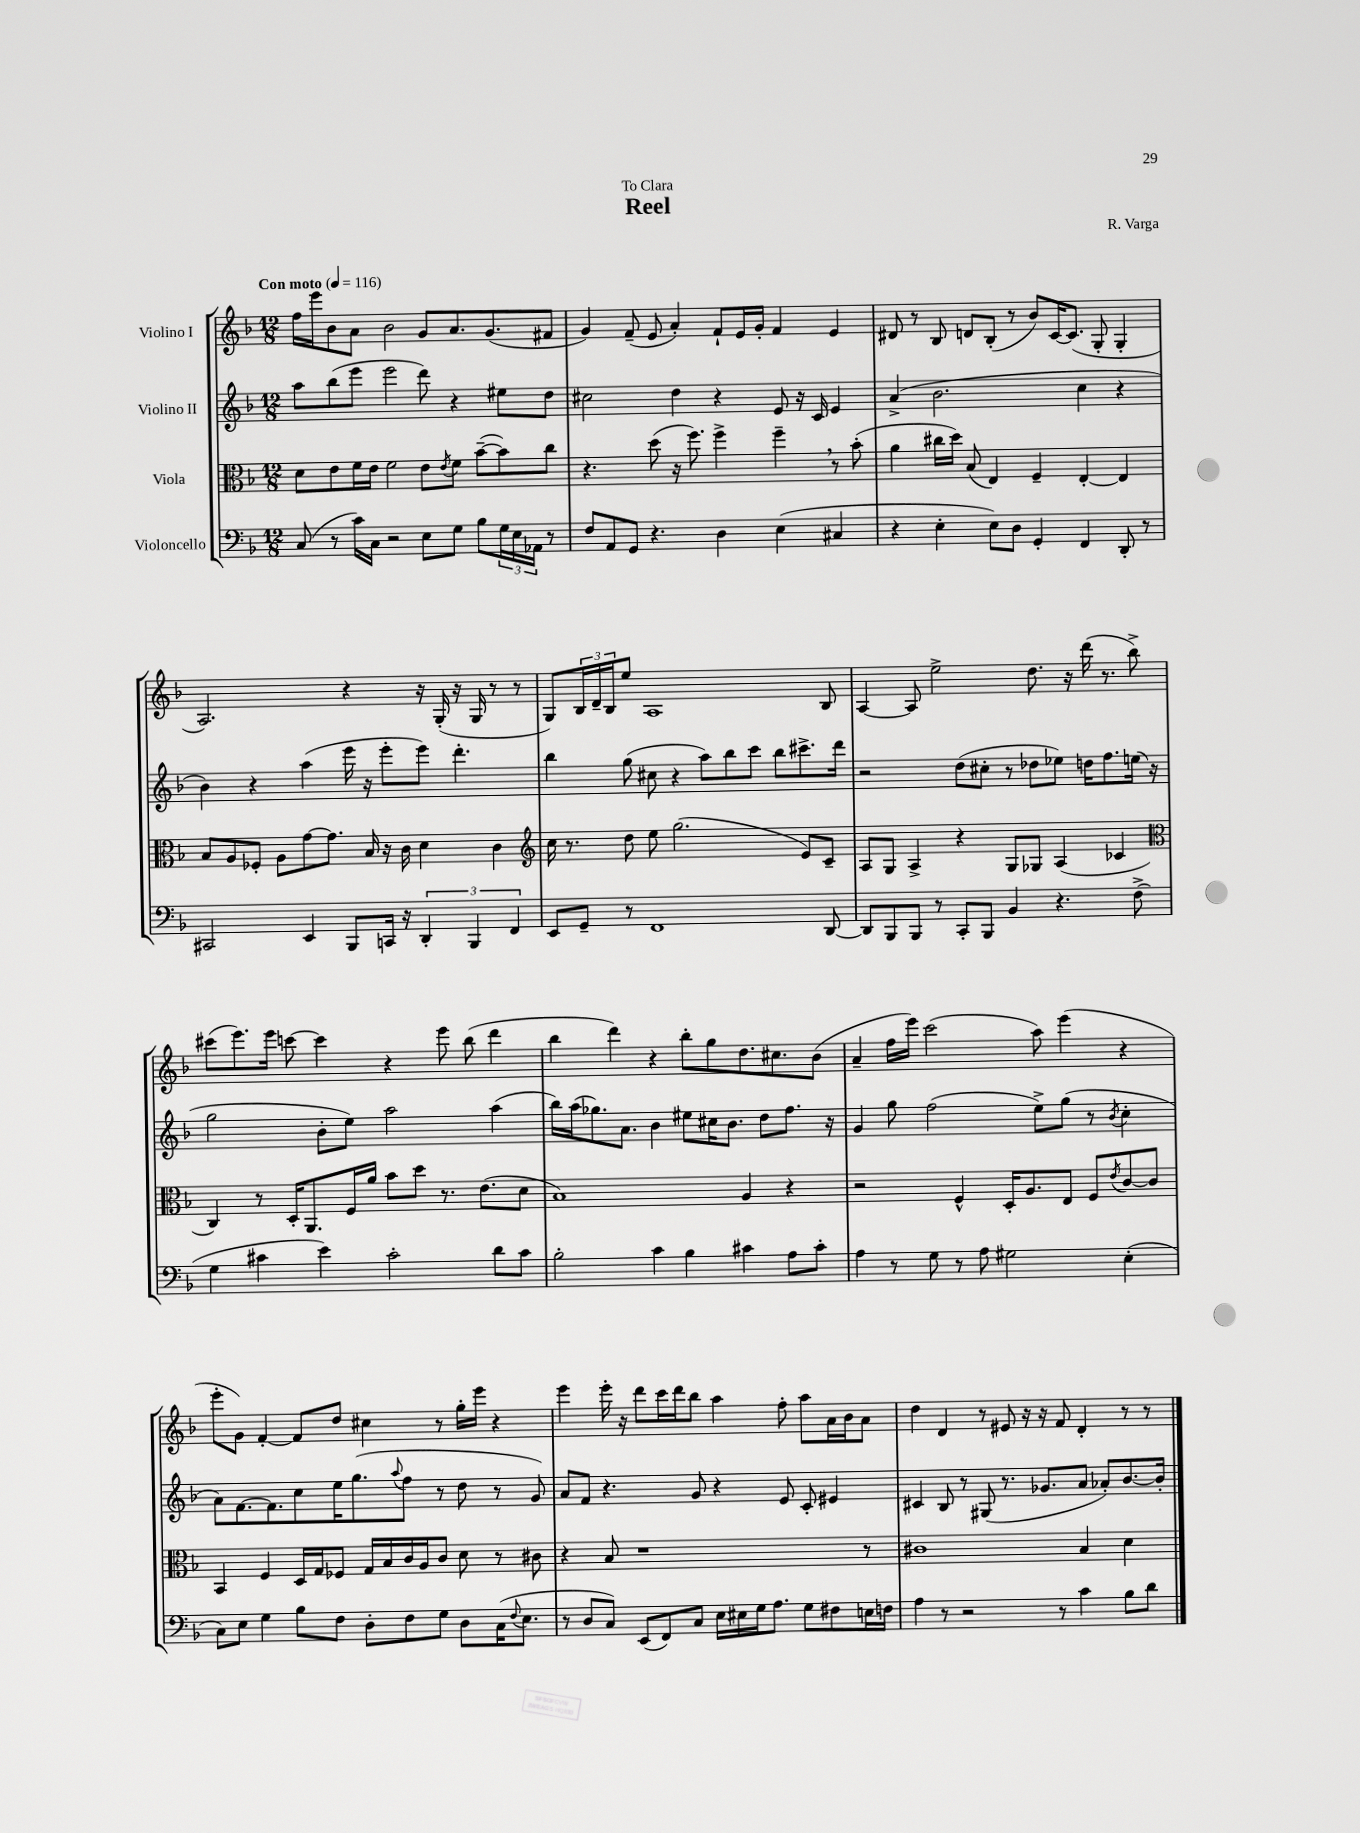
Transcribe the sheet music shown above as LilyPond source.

\header { title = "Reel" composer = "R. Varga" dedication = "To Clara" }
<<
\new StaffGroup <<
\new Staff = "s0" \with { instrumentName = "Violino I" } {
    \clef treble \key f \major \numericTimeSignature \time 12/8 \tempo "Con moto" 4 = 116
    f''16 e'''16 bes'8 a'8 bes'2 g'8 a'8. g'8.( fis'8 |
    g'4) f'8--( e'8 a'4-.) f'8-! e'16 g'16-. f'4 e'4 |
    dis'8 r8 bes8 d'8 bes8-.( r8 bes'8) c'16~ c'8.( g8-. g4-. |
    a2.) r4 r16 g16-.( r16 g16 r8 r8 |
    g8) \tuplet 3/2 { bes16 d'16-- bes16 } e''8 a1 bes8 |
    a4~ a8 e''2-> d''8. r16 d'''16( r8. bes''8->) |
    cis'''8( e'''8.) e'''16 c'''8~ c'''4 r4 e'''8 bes''8( d'''4 |
    bes''4 d'''4) r4 bes''8-. g''8 d''8. cis''8. bes'8( |
    a'4-- f''16 e'''16) c'''2( a''8) e'''4( r4 |
    e'''8-. g'8) f'4~-. f'8 d''8 cis''4 r8 g''16-. e'''16 r4 |
    e'''4 e'''16-. r16 d'''8 c'''16 d'''16 bes''8 a''4 f''8-. a''8 a'16 bes'16 a'8 |
    d''4 d'4 r8 eis'8 r16 r16 f'8 d'4-. r8 r8 \bar "|." |
}
\new Staff = "s1" \with { instrumentName = "Violino II" } {
    \clef treble \key f \major \numericTimeSignature \time 12/8
    a''8 bes''8( e'''8 e'''2 d'''8) r4 eis''8 d''8 |
    cis''2 d''4 r4 e'8 r16 c'16 e'4 |
    a'4->( bes'2. c''4 r4 |
    bes'4) r4 a''4( e'''16 r16 e'''8-. e'''8) d'''4.-. |
    bes''4 g''8( cis''8 r4 a''8) bes''8 c'''8 bes''8 cis'''8.-> d'''16 |
    r2 d''8( cis''8-. r8 des''8 ees''8) d''16 f''8. e''16( r16 |
    g''2 bes'8-. e''8) a''2 a''4( |
    bes''16) a''16( ges''8.) a'8. bes'4 eis''8 cis''16 bes'8. d''8 f''8. r16 |
    g'4 g''8 f''2( e''8->) g''8( r8 \acciaccatura { bes'8 } c''4-. |
    a'8) f'8.~ f'8. c''8 e''16 g''8.( \appoggiatura { a''8 } f''8 r8 d''8 r8 g'8) |
    a'8 f'8 r4. g'8 r4 e'8 c'8-. eis'4 |
    cis'4 bes8 r8 gis8( r8. ges'8. a'8 aes'8-.) bes'8.~ bes'16-. \bar "|." |
}
\new Staff = "s2" \with { instrumentName = "Viola" } {
    \clef alto \key f \major \numericTimeSignature \time 12/8
    d'8 e'8 f'16 e'16 f'2 e'8 \acciaccatura { e'8 } f'8 bes'8~--( bes'8) c''8 |
    r4. d''8( r16 f''8.) f''4-> f''4-- \breathe r8 bes'8-.( |
    a'4 cis''16 d''16) bes8( e4) f4-- e4~-. e4 |
    bes8 a8 fes8-. a8 g'8~ g'8. bes16 r16 c'16 d'4 c'4 |
    \clef treble c''16 r8. d''8 e''8 g''2.( e'8) c'8-- |
    a8 g8 a4-> r4 g8 ges8 a4( ces'4 |
    \clef alto c4) r8 d16-. a,8. f16 a'16 bes'8 d''8 r8. e'8.( d'8 |
    bes1) a4 r4 |
    r2 f4-^ d16-. a8. e8 f8 \acciaccatura { e'8 } c'8~ c'8 |
    bes,4 f4 d16 g16 fes8 g16 bes16 c'16 a16 c'8 d'8 r8 cis'8 |
    r4 bes8 r1 r8 |
    cis'1 bes4 d'4 \bar "|." |
}
\new Staff = "s3" \with { instrumentName = "Violoncello" } {
    \clef bass \key f \major \numericTimeSignature \time 12/8
    c8( r8 c'16) c16 r2 e8 g8 bes8 \tuplet 3/2 { g16 e16 aes,16 } r8 |
    f8 a,8 g,8 r4. d4 e4( cis4 |
    r4 e4-. e8) d8 g,4-. f,4 d,8-. r8 |
    cis,2 e,4 bes,,8 c,16 r16 \tuplet 3/2 { d,4-. bes,,4 f,4 } |
    e,8 g,8-- r8 f,1 d,8~ |
    d,8 bes,,8 bes,,8 r8 c,8-. bes,,8 bes,4 r4. f8->( |
    g4 cis'4 e'4) cis'2-. d'8 cis'8 |
    bes2-. c'4 bes4 cis'4 a8 cis'8-. |
    a4 r8 g8 r8 a8 gis2 e4-.( |
    c8) e8 g4 bes8 f8 d8-. f8 g8 d8 c16( \appoggiatura { f8 } e8. |
    r8 d8 c8) e,8( f,8) c8 e16 eis16 g16 a8. g8 fis8 e16 f16 |
    a4 r8 r2 r8 c'4 bes8 d'8 \bar "|." |
}
>>
>>
\layout { \context { \Score \remove "Bar_number_engraver" } }
